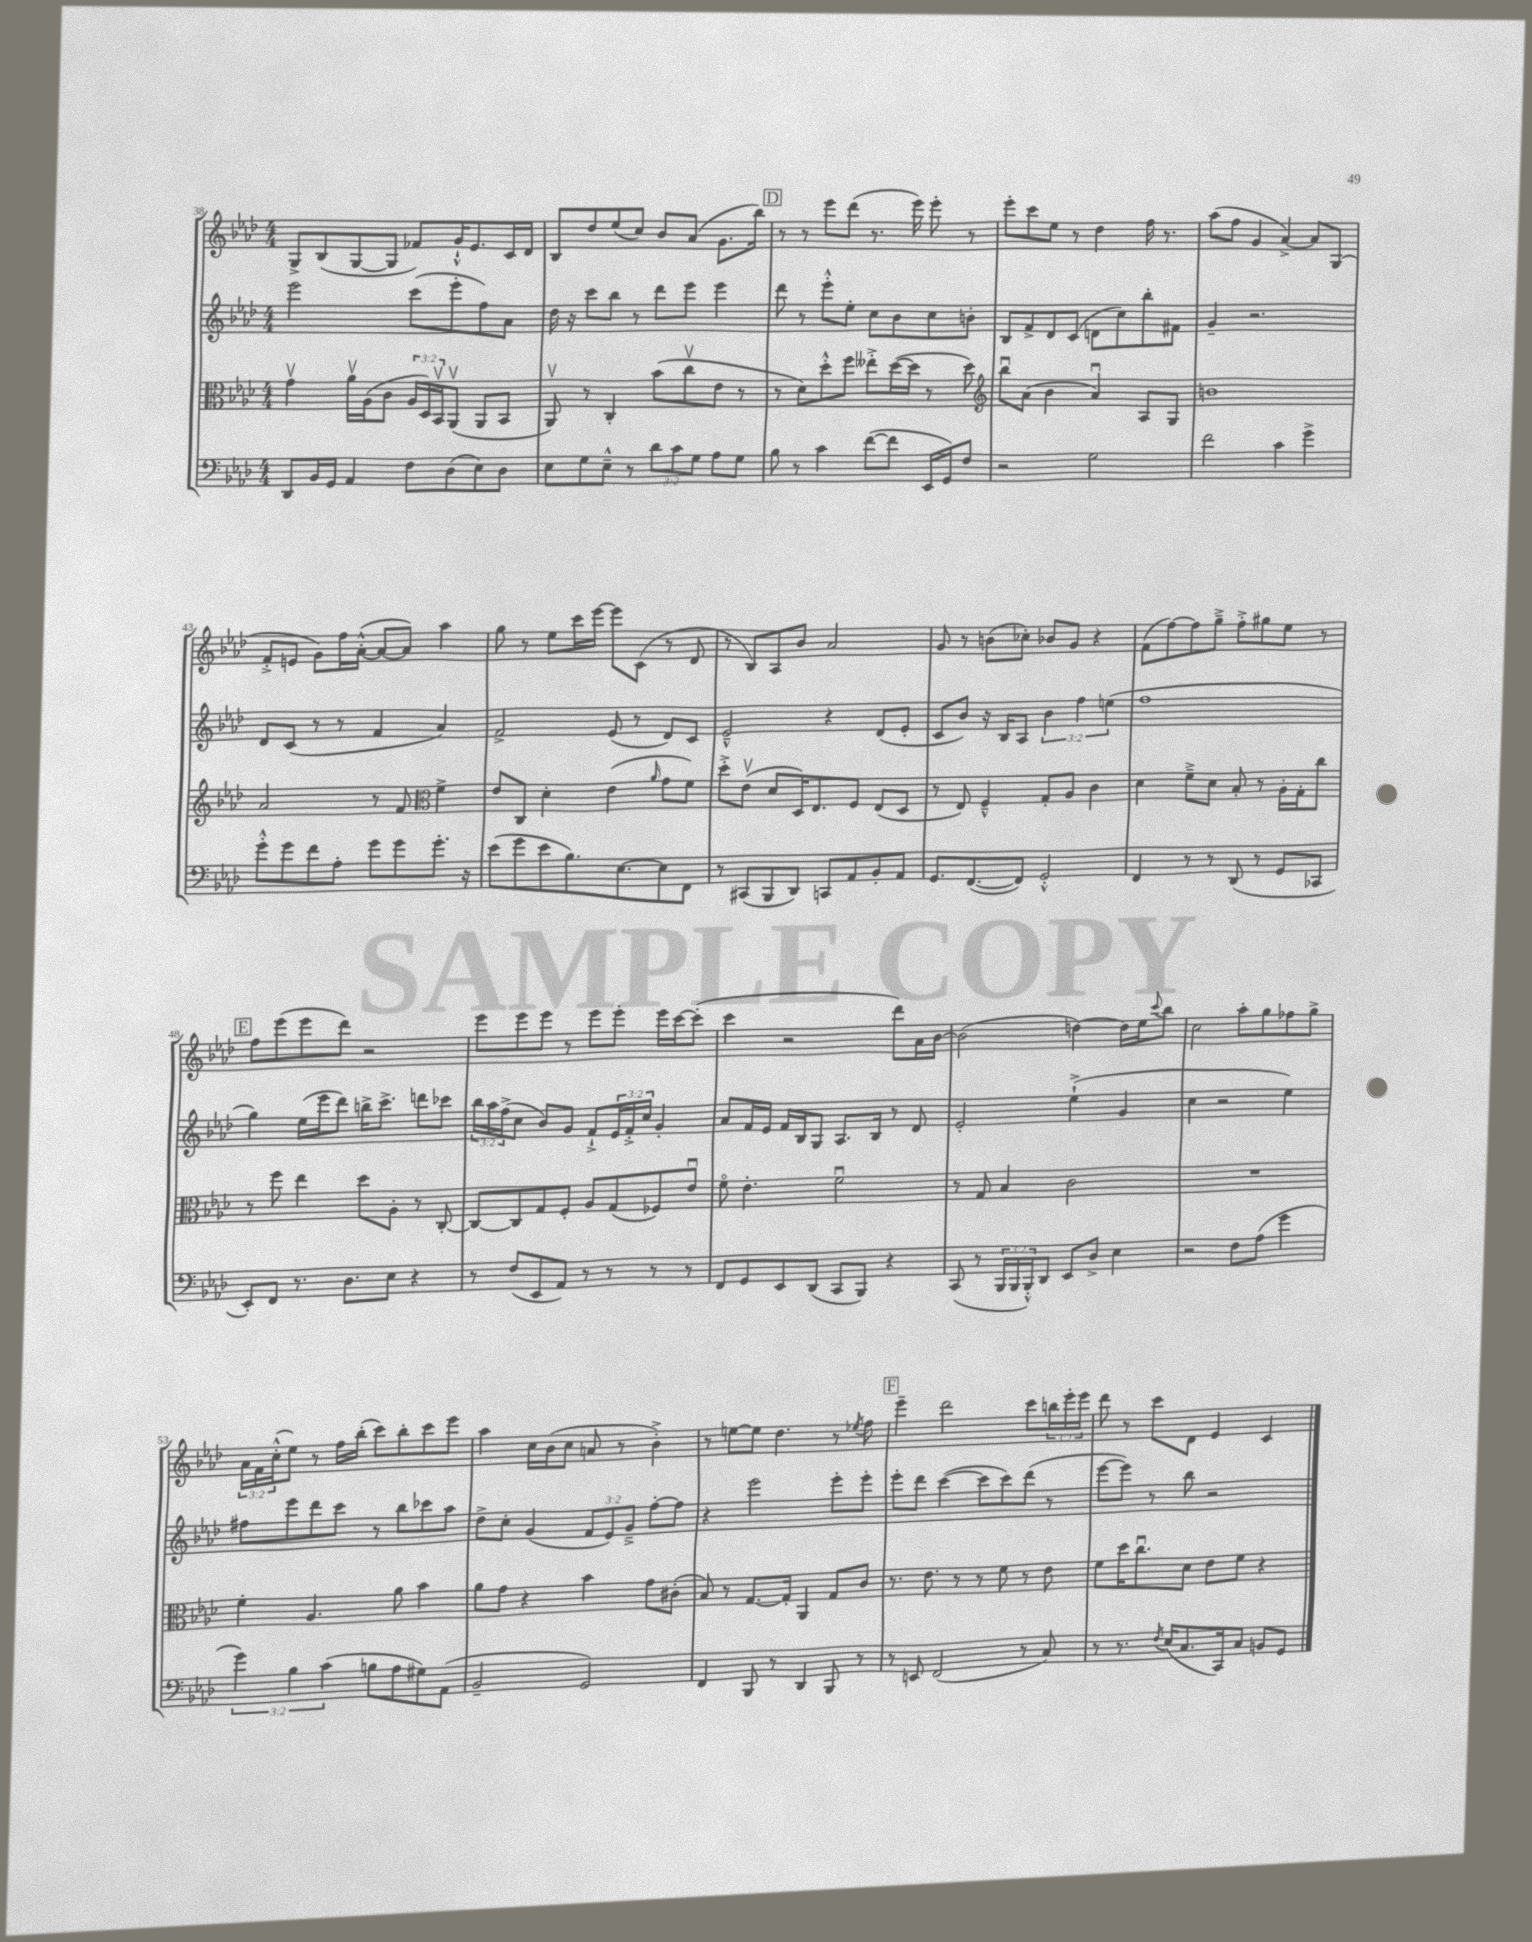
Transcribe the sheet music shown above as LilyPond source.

<<
\new StaffGroup <<
\new Staff = "s0" {
    \clef treble \key aes \major \numericTimeSignature \time 4/4 \override Staff.TupletNumber.text = #tuplet-number::calc-fraction-text
    g8-> bes8( g8~ g8 fes'8) g'16-!-^ ees'8. c'16 des'16 |
    bes8 des''8 ees''8( c''8) bes'8 aes'8( g'8. bes''16) |
    \mark \markup { \box "D" } r8 r8 ees'''8 des'''8( r8. ees'''16) ees'''8-. r8 |
    ees'''8-. c'''8 ees''8 r8 des''4 f''16 r8. |
    aes''8( f''8 g'4 aes'4~->) aes'8 g8( |
    f'8-.-> e'8 g'8) f''16 aes'16~-.-^( aes'8~ aes'8) aes''4 |
    g''8 r8 ees''8 c'''16 ees'''16~ ees'''8 c'8( r8 des'8 |
    r8 bes8) aes8 bes'8 aes'2 |
    g'8 r8 b'8( ces''8-.) bes'8 g'8 r4 |
    f'8( f''8~) f''8 g''8---> f''8-.-> gis''8 ees''8 r8 |
    \mark \markup { \box "E" } f''8 ees'''8( ees'''8 des'''8) r2 |
    ees'''8 ees'''8 ees'''8 r8 ees'''8 ees'''8-. ees'''16 c'''16~ c'''8-.( |
    c'''4 r2 des'''8) aes'16 bes'16~ |
    bes'2( d''4~) d''16 ees''16 \appoggiatura { c'''8 } bes''8 |
    c''2 aes''8-. g''8 fes''8 g''8-> |
    \tuplet 3/2 { aes'16 f'16 c''16-.-^( } ees''8) r8 f''16 bes''16-.( c'''8) bes''8-. c'''8 ees'''8 |
    aes''4 c''16 bes'16( c''8 a'8 r8 bes'4-.->) |
    r8 e''8~ e''8 des''4. r8 \acciaccatura { ees''8 } f''8 |
    \mark \markup { \box "F" } ees'''4-- des'''2 c'''8 \tuplet 3/2 { b''16 ees'''16-. ees'''16 } |
    des'''8 r8 c'''8 des'8 ees'4 c'4 \bar "|." |
}
\new Staff = "s1" {
    \clef treble \key aes \major \numericTimeSignature \time 4/4 \override Staff.TupletNumber.text = #tuplet-number::calc-fraction-text
    ees'''2 c'''8( ees'''8-. f''8) aes'8 |
    des''16 r16 c'''8 bes''8 r8 des'''8 ees'''8 ees'''4 |
    \mark \markup { \box "D" } des'''8 r8 ees'''8-.-^ ees''8-. c''8 bes'8 c''8 b'8-. |
    bes8 f'8-> des'8 c'8( d'8 c''8) bes''8-. fis'8 |
    g'4-- r2. |
    des'8 c'8( r8 r8 f'4 aes'4) |
    f'2-> ees'8( r8 des'8) c'8 |
    ees'2---^ r4 des'8( ees'8-. |
    c'8 bes'8) r16 bes16 aes8 \tuplet 3/2 { bes'4 f''4 e''4( } |
    f''1 |
    \mark \markup { \box "E" } g''4) ees''16( ees'''16 des'''8) b''16-> c'''8.-> d'''8 ces'''8 |
    \tuplet 3/2 { bes''16 aes''16 f''16->( } c''8 bes'8) g'8 f'8-!-> \tuplet 3/2 { ees'16 f'16-.-> c''16 } g'4-. |
    aes'8 f'16 ees'16 f'16 bes16 g8 aes8. bes16 r8 des'8 |
    ees'2-. ees''4-!->( g'4 |
    c''4 r2 ees''4) |
    fis''8 ees'''8 des'''8 c'''8 r8 bes''8 ces'''8 aes''8 |
    des''8-> c''8-. g'4( \tuplet 3/2 { f'8 ees'8) g'8---> } f''8~-. f''8 |
    r4 ees'''2 ees'''8-. ees'''8-. |
    \mark \markup { \box "F" } ees'''8-. des'''8 c'''4~( c'''8 c'''8) des'''8( r8 |
    ees'''8~ ees'''8) r8 bes''8 r2 \bar "|." |
}
\new Staff = "s2" {
    \clef alto \key aes \major \numericTimeSignature \time 4/4 \override Staff.TupletNumber.text = #tuplet-number::calc-fraction-text
    g'4\upbow aes'16\upbow aes16( c'8 \tuplet 3/2 { aes16 des16) bes,16\upbow } aes,8\upbow( aes,8 bes,8 |
    aes,8\upbow) r8 c4-. bes'8( c''8\upbow ees'8 r8 |
    \mark \markup { \box "D" } r8 des'8) des''8-.-^ f''8 eeses''8-.-> des''16~( des''16 r8 des''8) |
    \clef treble bes''8\downbow aes'8( bes'4 aes'4\downbow) aes8 g8 |
    b'1 |
    aes'2 r8 f'8 \clef alto f'4-> |
    ees'8 c8 des'4-. ees'4( \grace { aes'16 } g'8 f'8) |
    des''8-.-> ees'8\upbow( des'8 des16) ees8. f8 ees8( des8 |
    r8 ees8) f4---^ g8-. aes8 c'4 |
    des'4 f'8---> des'8 bes8-. r8 aes16-. g16-. c''8 |
    \mark \markup { \box "E" } r8 f''8 ees''4 des''8 aes8-. r8 c8~-. |
    c8~ c8 g8 f8-. aes8 g8( fes8) ees'8\downbow |
    f'8\flageolet ees'4.-. f'2\downbow |
    r8 g8 bes4 c'2 |
    R1 |
    f'4-. aes4. aes'8 bes'4 |
    aes'8 g'8 r4 bes'4 g'8 cis'8-.( |
    bes8) r8 g8.~ g16-. aes,4 g8 c'8 |
    \mark \markup { \box "F" } r8. ees'8. r8 r8 f'8 r8 ees'8 |
    f'8 des''16 c''8.\downbow des'8 ees'8 f'8 r4 \bar "|." |
}
\new Staff = "s3" {
    \clef bass \key aes \major \numericTimeSignature \time 4/4 \override Staff.TupletNumber.text = #tuplet-number::calc-fraction-text
    des,8 bes,16 g,16 aes,4 f8 des8( ees8) des8 |
    ees8 g8 ees8---^ r8 \tuplet 3/2 { des'8 c'8 g8 } aes8 g8 |
    \mark \markup { \box "D" } bes8 r8 c'4 f'8~( f'8 ees,16 g,16) f8 |
    r2 g2 |
    f'2 c'4 g'4-> |
    g'8-.-^ g'8 f'8 aes8-. g'8 g'8 g'8.-. r16 |
    ees'8( g'8 ees'8 bes8.) ees8.~ ees8 f,8 |
    r8 cis,8( bes,,8 des,8) c,8 aes,8 bes,8-. aes,8 |
    g,8. f,8.~( f,8) g,2-.-^ |
    f,4 r8 r8 des,8( r8 g,8 ces,8 |
    \mark \markup { \box "E" } ees,8-.) f,8 r8. des8. ees8 r4 |
    r8 f8( ees,8 aes,8) r8 r8 r8 r8 |
    f,8 g,8 ees,8 des,8( c,8 bes,,8) r4 |
    c,8( r8 \tuplet 3/2 { bes,,16 bes,,16 bes,,16-.-^) } des,8 ees,8 des8-> ees4 |
    r2 f8 aes8( g'4 |
    \tuplet 3/2 { g'4) bes4 c'4( } b8 aes8 gis8) aes,8( |
    bes,2-- g,2) |
    f,4 bes,,8 r8 des,4 bes,,8 r8 |
    \mark \markup { \box "F" } r8 e,8 f,2( r8 c8) |
    r8 r8. \acciaccatura { f8 } ees16( c8. c,16) c8 b,8 g,8 \bar "|." |
}
>>
>>
\layout { \context { \Score currentBarNumber = #38 } }
